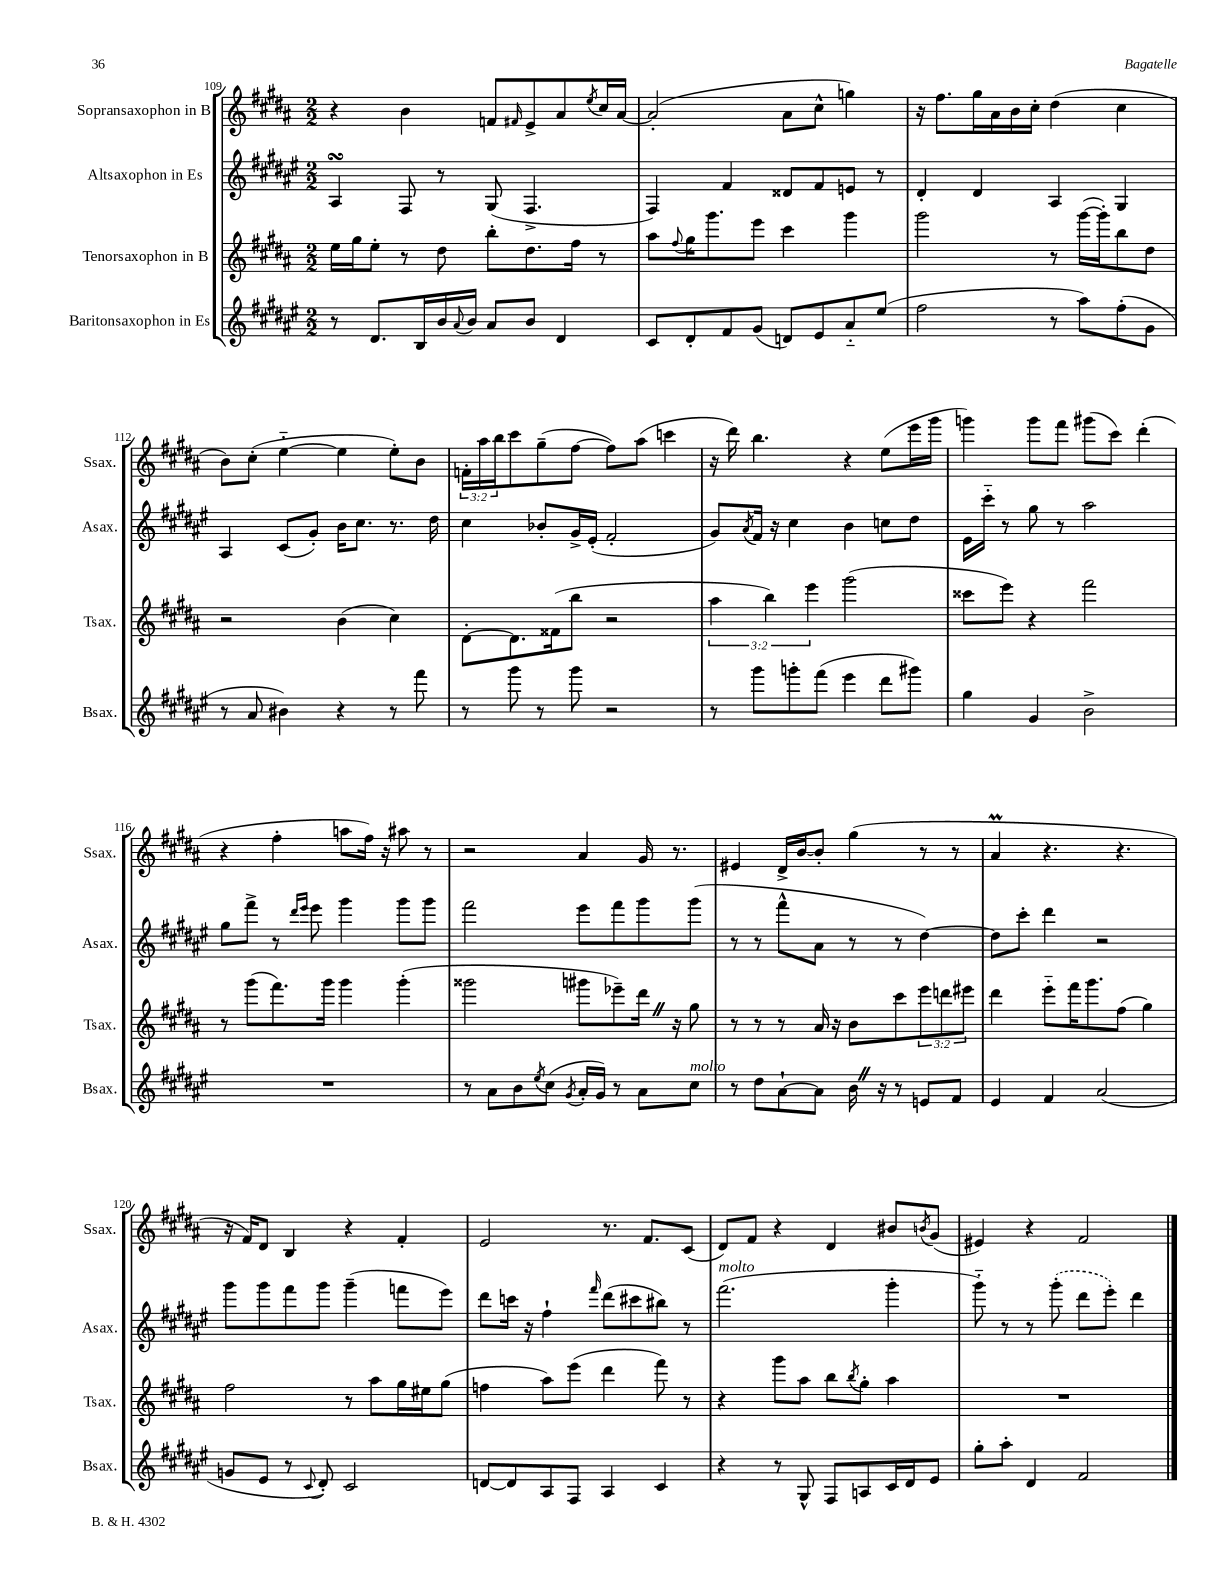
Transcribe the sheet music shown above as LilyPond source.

<<
\new StaffGroup <<
\new Staff = "s0" \with { instrumentName = "Sopransaxophon in B" shortInstrumentName = "Ssax." } {
    \clef treble \key b \major \numericTimeSignature \time 2/2 \override Staff.TupletNumber.text = #tuplet-number::calc-fraction-text
    r4 b'4 f'8 \grace { fis'16 } e'8-> ais'8 \acciaccatura { e''8 } cis''16 ais'16~ |
    ais'2-.( ais'8 cis''8-^ g''4) |
    r16 fis''8. gis''16 ais'16 b'16 cis''16-. dis''4( cis''4 |
    b'8) cis''8-.( e''4~-_ e''4 e''8-.) b'8 |
    \tuplet 3/2 { f'16-. ais''16 b''16 } cis'''8 gis''8--( fis''8~ fis''8) ais''8( c'''4 |
    r16 dis'''16) b''4. r4 e''8( e'''16 gis'''16 |
    g'''4) g'''8 fis'''8 gis'''8( cis'''8) dis'''4-.( |
    r4 fis''4-. a''8 fis''16) r16 ais''8 r8 |
    r2 ais'4 gis'16 r8. |
    eis'4 dis'16-> b'16~ b'8-. gis''4( r8 r8 |
    ais'4\prall r4. r4. |
    r16 fis'16) dis'8 b4 r4 fis'4-. |
    e'2 r8. fis'8. cis'8( |
    dis'8) fis'8 r4 dis'4 bis'8 \acciaccatura { b'8 } gis'8( |
    eis'4) r4 fis'2 \bar "|." |
}
\new Staff = "s1" \with { instrumentName = "Altsaxophon in Es" shortInstrumentName = "Asax." } {
    \clef treble \key fis \major \numericTimeSignature \time 2/2
    ais4\turn fis8 r8 gis8( fis4.-> |
    fis4) fis'4 disis'8 fis'8 e'8 r8 |
    dis'4-. dis'4 ais4 gis4 |
    ais4 cis'8( gis'8-.) b'16 cis''8. r8. dis''16 |
    cis''4 bes'8-. gis'16-> eis'16-.( fis'2-. |
    gis'8) \acciaccatura { ais'8 } fis'16 r16 cis''4 b'4 c''8 dis''8 |
    eis'16 cis'''16-_ r8 gis''8 r8 ais''2 |
    gis''8 fis'''8-> r8 \grace { dis'''16 eis'''16 } eis'''8 gis'''4 gis'''8 gis'''8 |
    fis'''2 eis'''8 fis'''8 gis'''8 gis'''8( |
    r8 r8 fis'''8-^ ais'8 r8 r8 dis''4~) |
    dis''8 cis'''8-. dis'''4 r2 |
    gis'''8 gis'''8 fis'''8 gis'''8 gis'''4--( f'''8 eis'''8) |
    dis'''8 c'''16 r16 fis''4-! \grace { fis'''16 } dis'''8( cis'''8 bis''8) r8 |
    fis'''2.^\markup { \italic "molto" }( gis'''4-. |
    gis'''8-_) r8 r8 \once \slurDashed gis'''8-.( dis'''8 eis'''8-.) dis'''4 \bar "|." |
}
\new Staff = "s2" \with { instrumentName = "Tenorsaxophon in B" shortInstrumentName = "Tsax." } {
    \clef treble \key b \major \numericTimeSignature \time 2/2 \override Staff.TupletNumber.text = #tuplet-number::calc-fraction-text
    e''16 gis''16 e''8-. r8 dis''8 b''8-. dis''8. fis''16 r8 |
    ais''8 \appoggiatura { fis''8 } gis''16 gis'''8. e'''8 cis'''4 gis'''4 |
    gis'''2 r8 gis'''16~( gis'''16-.) b''8 dis''8 |
    r2 b'4( cis''4) |
    dis'8~-. dis'8. fisis'16( b''8 r2 |
    \tuplet 3/2 { ais''4 b''4) e'''4 } gis'''2( |
    cisis'''8 e'''8) r4 fis'''2 |
    r8 gis'''8( fis'''8.) gis'''16 gis'''4 gis'''4-.( |
    gisis'''2 gis'''8 ees'''8--) dis'''16 \once \override BreathingSign.text = \markup { \musicglyph "scripts.caesura.straight" } \breathe r16 gis''8 |
    r8 r8 r8 ais'16 r16 b'8 cis'''8 \tuplet 3/2 { e'''8 d'''8 eis'''8 } |
    dis'''4 e'''8-_ fis'''16 gis'''8. fis''8( gis''4) |
    fis''2 r8 ais''8 gis''16 eis''16 gis''8( |
    f''4 ais''8) e'''8( dis'''4 fis'''8) r8 |
    r4 gis'''8 ais''8 b''8 \acciaccatura { b''8 } gis''8-. ais''4 |
    R1 \bar "|." |
}
\new Staff = "s3" \with { instrumentName = "Baritonsaxophon in Es" shortInstrumentName = "Bsax." } {
    \clef treble \key fis \major \numericTimeSignature \time 2/2
    r8 dis'8. b16 b'16 \appoggiatura { ais'8 } b'16 ais'8 b'8 dis'4 |
    cis'8 dis'8-. fis'8 gis'8( d'8) eis'8 ais'8-_ eis''8( |
    fis''2 r8 ais''8) fis''8-.( gis'8 |
    r8 ais'8 bis'4) r4 r8 fis'''8 |
    r8 gis'''8 r8 gis'''8 r2 |
    r8 gis'''8 g'''8-. fis'''8( eis'''4 dis'''8 gis'''8) |
    gis''4 gis'4 b'2-> |
    R1 |
    r8 ais'8 b'8 \acciaccatura { eis''8 } cis''8( \acciaccatura { gis'8 } ais'16-. gis'16) r8 ais'8 cis''8^\markup { \italic "molto" } |
    r8 dis''8 ais'8~-! ais'8 b'16 \once \override BreathingSign.text = \markup { \musicglyph "scripts.caesura.straight" } \breathe r16 r8 e'8 fis'8 |
    eis'4 fis'4 ais'2( |
    g'8 eis'8 r8 \appoggiatura { cis'8 } dis'8-.) cis'2 |
    d'8~ d'8 ais8 fis8 ais4 cis'4 |
    r4 r8 gis8-^ fis8 a8 cis'16 dis'16 eis'8 |
    gis''8-. ais''8-. dis'4 fis'2 \bar "|." |
}
>>
>>
\layout { \context { \Score currentBarNumber = #109 } }
